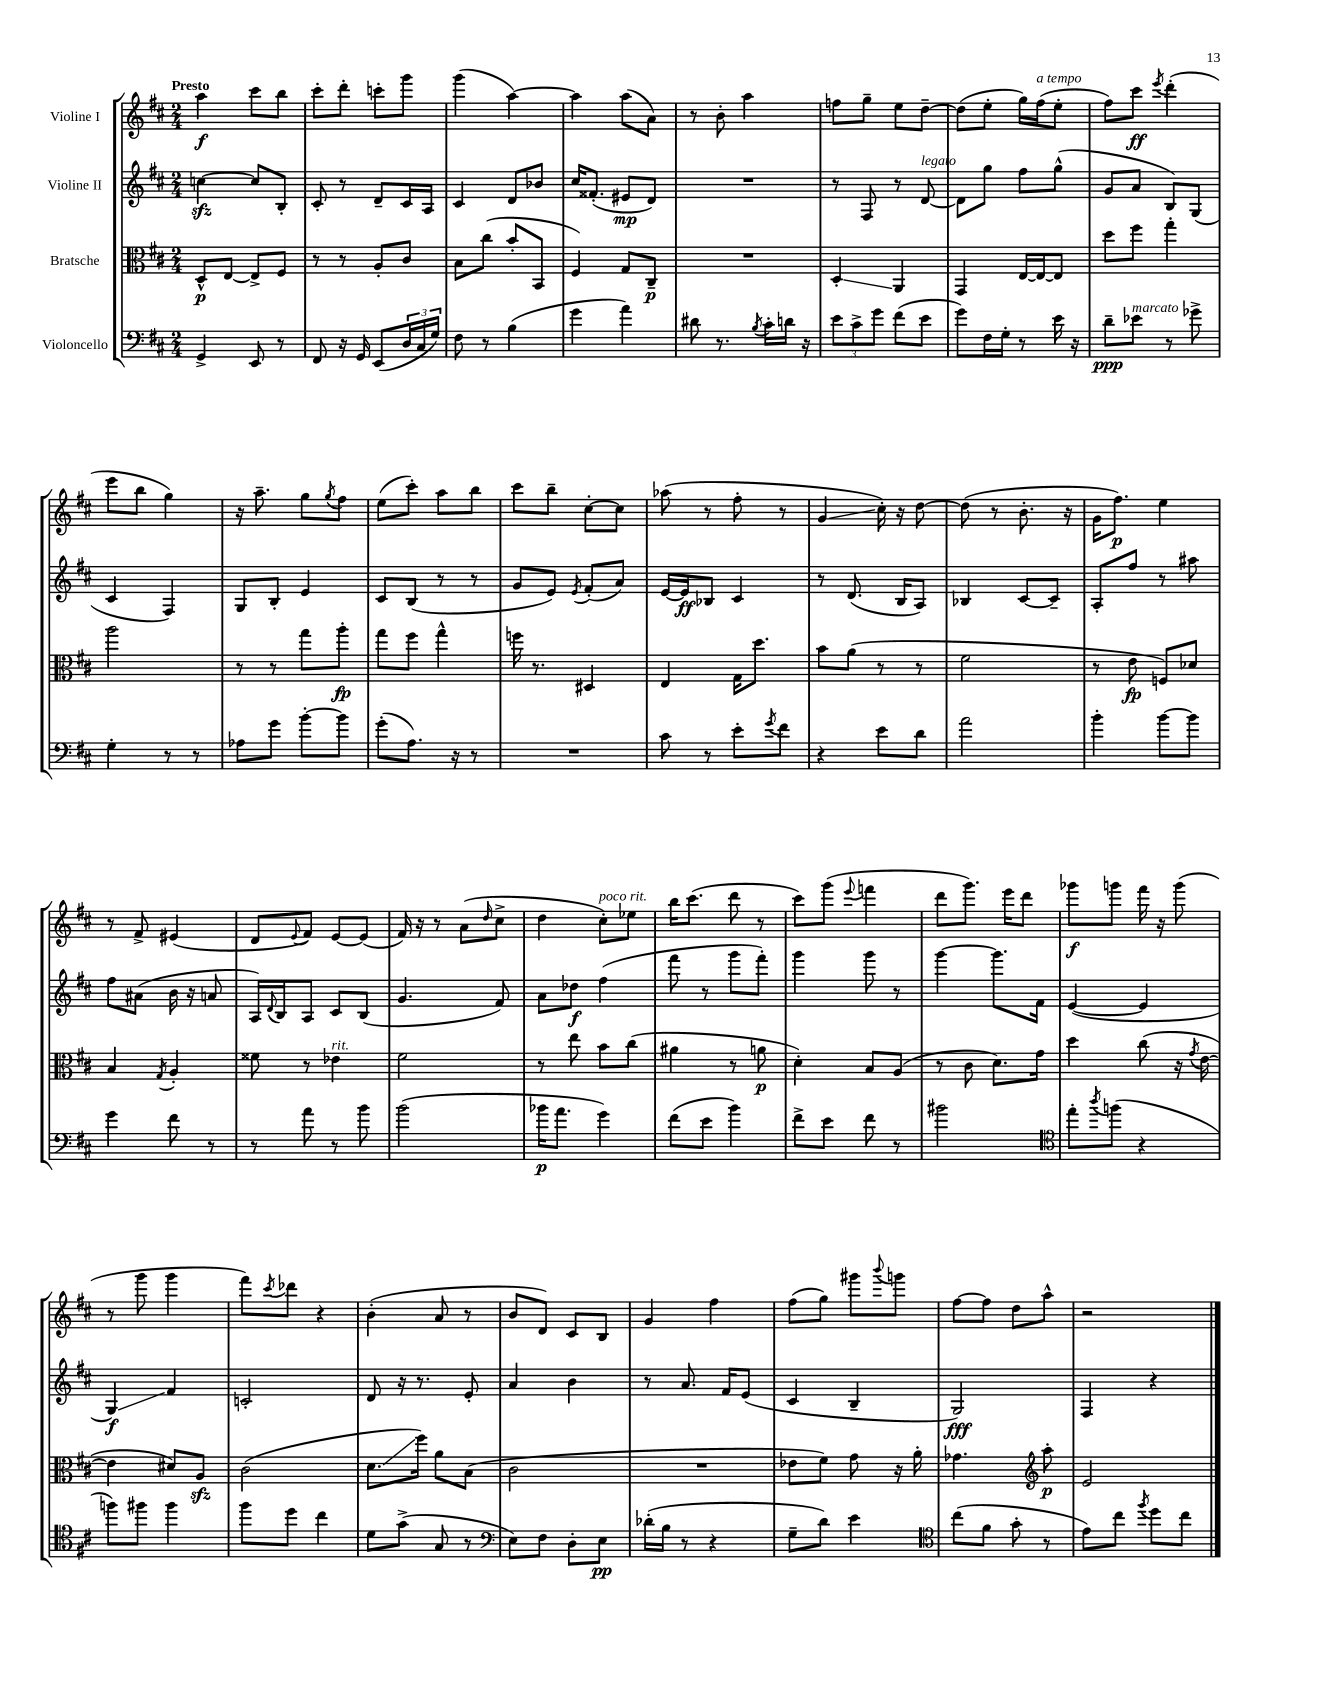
<<
\new StaffGroup <<
\new Staff = "s0" \with { instrumentName = "Violine I" } {
    \clef treble \key d \major \numericTimeSignature \time 2/4 \tempo "Presto"
    a''4\f cis'''8 b''8 |
    cis'''8-. d'''8-. c'''8-. g'''8 |
    g'''4( a''4~) |
    a''4 a''8( a'8) |
    r8 b'8-. a''4 |
    f''8 g''8-- e''8 d''8~-- |
    d''8( e''8-. g''16) fis''16^\markup { \italic "a tempo" }( e''8-. |
    fis''8) cis'''8\ff \acciaccatura { e'''8 } d'''4-.( |
    e'''8 b''8 g''4) |
    r16 a''8.-- g''8 \acciaccatura { g''8 } fis''8 |
    e''8( cis'''8-.) a''8 b''8 |
    cis'''8 b''8-- cis''8~-. cis''8 |
    aes''8( r8 fis''8-. r8 |
    g'4\glissando cis''16-.) r16 d''8~ |
    d''8( r8 b'8.-. r16 |
    g'16 fis''8.\p) e''4 |
    r8 fis'8-> eis'4( |
    d'8 \appoggiatura { e'8 } fis'8) e'8~ e'8( |
    fis'16) r16 r8 a'8( \grace { d''16 } cis''8-> |
    d''4 cis''8-.^\markup { \italic "poco rit." }) ees''8 |
    b''16 cis'''8.( d'''8 r8 |
    cis'''8) g'''8( \appoggiatura { e'''8 } f'''4 |
    d'''8 g'''8.) e'''16 d'''8 |
    ges'''8\f g'''8 fis'''16 r16 g'''8( |
    r8 g'''8 g'''4 |
    fis'''8) \acciaccatura { cis'''8 } des'''8 r4 |
    b'4-.( a'8 r8 |
    b'8 d'8) cis'8 b8 |
    g'4 fis''4 |
    fis''8( g''8) gis'''8 \appoggiatura { b'''8 } g'''8 |
    fis''8~ fis''8 d''8 a''8-^ |
    r2 \bar "|." |
}
\new Staff = "s1" \with { instrumentName = "Violine II" } {
    \clef treble \key d \major \numericTimeSignature \time 2/4
    c''4~\sfz c''8 b8-. |
    cis'8-. r8 d'8-- cis'16 a16 |
    cis'4 d'8 bes'8 |
    cis''16 fisis'8.-.( eis'8\mp d'8) |
    R2 |
    r8 fis8 r8 d'8~^\markup { \italic "legato" } |
    d'8 g''8 fis''8 g''8-^( |
    g'8 a'8 b8) g8( |
    cis'4 fis4) |
    g8 b8-. e'4 |
    cis'8 b8( r8 r8 |
    g'8 e'8) \acciaccatura { e'8 } fis'8-.( a'8) |
    e'16~ e'16\ff bes8 cis'4 |
    r8 d'8.( b16 a8) |
    bes4 cis'8~ cis'8-- |
    a8-. fis''8 r8 ais''8 |
    fis''8 ais'8( b'16 r16 a'8 |
    a16) \appoggiatura { d'8 } b16 a8 cis'8 b8( |
    g'4. fis'8) |
    a'8 des''8\f fis''4( |
    fis'''8 r8 g'''8 fis'''8-.) |
    g'''4 g'''8 r8 |
    g'''4~ g'''8. fis'16 |
    e'4~( e'4 |
    g4\glissando\f) fis'4 |
    c'2-. |
    d'8 r16 r8. e'8-. |
    a'4 b'4 |
    r8 a'8. fis'16 e'8( |
    cis'4 b4-- |
    g2\fff) |
    fis4 r4 \bar "|." |
}
\new Staff = "s2" \with { instrumentName = "Bratsche" } {
    \clef alto \key d \major \numericTimeSignature \time 2/4
    d8-^\p e8~ e8-> fis8 |
    r8 r8 a8-. cis'8 |
    b8 cis''8( b'8-. b,8 |
    fis4) g8 cis8--\p |
    R2 |
    d4-.\glissando a,4 |
    g,4 e16~ e16~ e8 |
    d''8 fis''8 g''4-. |
    a''2 |
    r8 r8 g''8 a''8-.\fp |
    g''8 fis''8 g''4-^ |
    f''16 r8. dis4 |
    e4 g16 d''8. |
    b'8 a'8( r8 r8 |
    fis'2 |
    r8 e'8\fp f8) des'8 |
    b4 \acciaccatura { g8 } a4-. |
    fisis'8 r8 ees'4^\markup { \italic "rit." } |
    fis'2 |
    r8 e''8 b'8 cis''8( |
    ais'4 r8 a'8\p |
    d'4-.) b8 a8( |
    r8 cis'8 d'8.) g'16 |
    d''4 cis''8( r16 \acciaccatura { g'8 } e'16~ |
    e'4 dis'8) a8\sfz |
    cis'2( |
    d'8.\glissando fis''16) a'8 b8( |
    cis'2 |
    R2 |
    ees'8 fis'8) g'8 r16 a'16-. |
    ges'4. \clef treble a''8-.\p |
    e'2 \bar "|." |
}
\new Staff = "s3" \with { instrumentName = "Violoncello" } {
    \clef bass \key d \major \numericTimeSignature \time 2/4
    g,4-> e,8 r8 |
    fis,8 r16 g,16 e,8( \tuplet 3/2 { d16 cis16 g16) } |
    fis8 r8 b4( |
    g'4 a'4) |
    dis'8 r8. \acciaccatura { b8 } cis'16-. d'16 r16 |
    \tuplet 3/2 { e'8 cis'8-> g'8 } fis'8( e'8 |
    g'8) fis16 g16-. r8 e'16 r16 |
    d'8--\ppp ees'8^\markup { \italic "marcato" } r8 ges'8-> |
    g4-. r8 r8 |
    aes8 g'8 b'8~-. b'8 |
    g'8-.( a8.) r16 r8 |
    R2 |
    cis'8 r8 e'8-. \acciaccatura { g'8 } fis'8 |
    r4 e'8 d'8 |
    a'2 |
    b'4-. b'8~ b'8 |
    g'4 fis'8 r8 |
    r8 a'8 r8 b'8 |
    b'2( |
    bes'16\p a'8. g'4) |
    fis'8( e'8 b'4) |
    fis'8-> e'8 fis'8 r8 |
    bis'2 |
    \clef tenor e''8-. \acciaccatura { a''8 } f''8( r4 |
    f''8) fis''8 fis''4 |
    fis''8 d''8 cis''4 |
    d'8 g'8->( g8 r8 |
    \clef bass e8) fis8 d8-. e8\pp |
    des'16-.( b16 r8 r4 |
    g8-- d'8) e'4 |
    \clef tenor cis''8( fis'8 g'8-. r8 |
    e'8) cis''8 \acciaccatura { fis''8 } d''8 cis''8 \bar "|." |
}
>>
>>
\layout { \context { \Score \remove "Bar_number_engraver" } }
